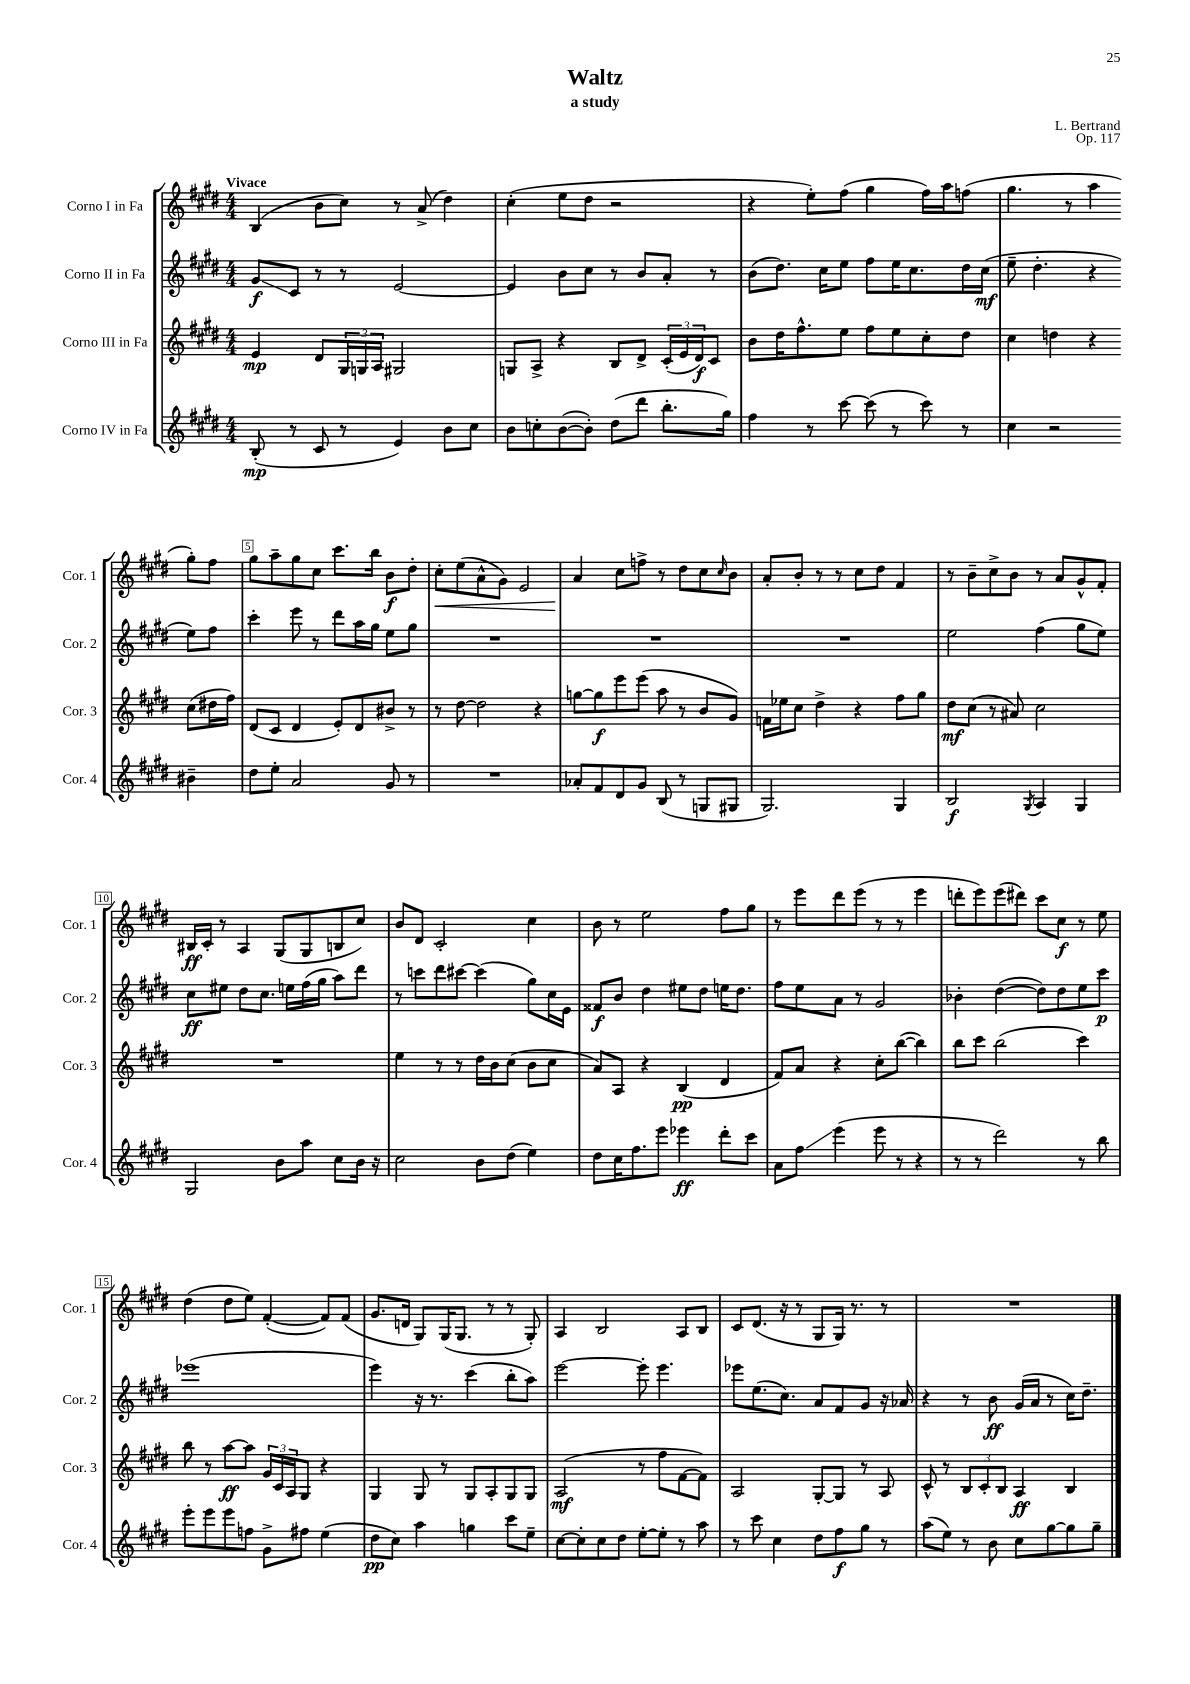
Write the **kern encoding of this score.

**kern	**kern	**kern	**kern
*staff4	*staff3	*staff2	*staff1
*clefG2	*clefG2	*clefG2	*clefG2
*k[f#c#g#d#]	*k[f#c#g#d#]	*k[f#c#g#d#]	*k[f#c#g#d#]
*M4/4	*M4/4	*M4/4	*M4/4
(8B'	4e	8g#	(4B
8r	.	8c#	.
8c#	8d#	8r	8b
8r	24G#	8r	8cc#)
.	24G	.	.
.	24A	.	.
4e)	2G#	[2e	8r
.	.	.	(8a^
8b	.	.	4dd#)
8cc#	.	.	.
=	=	=	=
8b	8G	4e]	(4cc#'
8cc'	8A^	.	.
([8b	4r	8b	8ee
8b'])	.	8cc#	8dd#
(8dd#	8B	8r	2r
8ddd#	8d#^	8b	.
8.bb'	(24c#'	8a'	.
.	24e	.	.
.	24d#)	.	.
.	8c#	8r	.
16gg#)	.	.	.
=	=	=	=
4ff#	8b	(8b	4r
.	16dd#	8.dd#)	.
.	8.ff#^^	.	.
8r	.	.	8ee')
.	.	16cc#	.
[8ccc#	8ee	8ee	(8ff#
(8ccc#]	8ff#	8ff#	4gg#
8r	8ee	16ee	.
.	.	8.cc#	.
8ccc#)	8cc#'	.	16ff#)
.	.	.	16aa
8r	8dd#	16dd#	(8ff
.	.	(16cc#	.
=	=	=	=
4cc#	4cc#	8ee~	4.gg#
.	.	4.dd#'	.
2r	4dd	.	.
.	.	.	8r
.	4r	4r	4aa
4b#~	(8cc#	8ee)	8gg#')
.	16dd#	8ff#	8ff#
.	16ff#)	.	.
=	=	=	=
8dd#	(8d#	4ccc#'	8gg#
8ee'	8c#	.	8aa~
2a	4d#	8eee	8gg#
.	.	8r	8cc#
.	8e')	8ddd#	8.ccc#
.	8d#	16aa	.
.	.	16gg#	16bb
8g#	8b#^	8ee	8b
8r	8r	8gg#	8dd#'
=	=	=	=
1r	8r	1r	8cc#'
.	[8dd#	.	(8ee
.	2dd#]	.	8a^^
.	.	.	8g#)
.	.	.	2e
.	4r	.	.
=	=	=	=
8a-'	[8gg	1r	4a
8f#	8gg]	.	.
8d#	8eee	.	8cc#
8g#	(8eee	.	8ff^
(8B	8aa	.	8r
8r	8r	.	8dd#
8G	8b	.	8cc#
.	.	.	16qqcc#
8G#	8g#)	.	8b
=	=	=	=
2.G#)	16f	1r	8a'
.	16ee-	.	.
.	8cc#	.	8b'
.	4dd#^	.	8r
.	.	.	8r
.	4r	.	8cc#
.	.	.	8dd#
4G#	8ff#	.	4f#
.	8gg#	.	.
=	=	=	=
2B	8dd#	2ee	8r
.	(8cc#	.	8b~
.	8r	.	8cc#^
.	8a#)	.	8b
8qG#	.	.	.
4A	2cc#	(4ff#	8r
.	.	.	8a
4G#	.	8gg#	8g#^^
.	.	8ee)	8f#'
=	=	=	=
2G#	1r	8cc#	16B#
.	.	.	16c#'
.	.	8ee#	8r
.	.	8dd#	4A
.	.	8.cc#	.
8b	.	.	(8G#
.	.	16ee	.
8aa	.	(16ff#	8G#
.	.	16gg#	.
8cc#	.	8aa)	8B
16b	.	8ddd#	8cc#)
16r	.	.	.
=	=	=	=
2cc#	4ee	8r	8b
.	.	8ccc	8d#
.	8r	8ddd#	2c#'
.	8r	[8ccc#	.
8b	16dd#	(4ccc#]	.
.	16b	.	.
(8dd#	(8cc#	.	.
4ee)	8b	8gg#)	4cc#
.	8cc#	16cc#	.
.	.	16e	.
=	=	=	=
8dd#	8a)	8f##	8b
16cc#	8A	8b	8r
8.ff#	.	.	.
.	4r	4dd#	2ee
8eee	.	.	.
4eee-	(4B	8ee#	.
.	.	8dd#	.
8ddd#'	4d#	16ee	8ff#
.	.	8.dd#	.
8ccc#	.	.	8gg#
=	=	=	=
8a	8f#)	8ff#	8r
8ff#	8a	8ee	8eee
(4eee	4r	8a	8ddd#
.	.	8r	(8eee
8eee	8cc#'	2g#	8r
8r	([8bb	.	8r
4r	4bb])	.	4eee
=	=	=	=
8r	8bb	4b-'	8ddd'
8r	8ccc#	.	8eee)
2ddd#)	(2bb	([4dd#	(8eee
.	.	.	8ddd#)
.	.	8dd#])	8ccc#
.	.	8dd#	8cc#
8r	4ccc#)	8ee	8r
8bb	.	8ccc#	8ee
=	=	=	=
8eee'	8bb	(1eee-	(4dd#
8eee	8r	.	.
8eee	[8aa	.	8dd#
8ff	8aa]	.	8ee)
8g#^	24g#	.	([4f#'
.	24c#	.	.
.	24A	.	.
8ff#	8G#	.	.
(4ee	4r	.	8f#])
.	.	.	(8f#
=	=	=	=
8dd#	4G#	4eee)	8.g#
8cc#)	.	.	.
.	.	.	16d
4aa	8G#	16r	8G#)
.	.	8.r	.
.	8r	.	(16G#
.	.	.	8.G#
4gg	8G#	(4ccc#	.
.	8A'	.	8r
8ccc#	8G#	8bb'	8r
8ee~	8G#	8aa)	8G#')
=	=	=	=
[8cc#	(2A	[2eee	4A
8cc#']	.	.	.
8cc#	.	.	2B
8dd#	.	.	.
[8ee'	8r	8eee']	.
8ee']	8ff#	4.eee	.
8r	[8f#	.	8A
8aa	8f#])	.	8B
=	=	=	=
8r	2A	8eee-	8c#
8ccc#	.	(8.ee	(8.d#
4cc#	.	.	.
.	.	8.cc#)	16r
.	.	.	8r
8dd#	[8G#'	8a	8G#
8ff#	8G#]	8f#	16G#)
.	.	.	8.r
8gg#	8r	8g#	.
8r	8A	16r	8r
.	.	16a-	.
=	=	=	=
(8aa	8c#^^	4r	1r
8ee)	8r	.	.
8r	12B	8r	.
.	12c#'	.	.
8b	.	8b	.
.	12B	.	.
8cc#	4A	(16g#	.
.	.	16a	.
[8gg#	.	8r	.
8gg#]	4B	16cc#)	.
.	.	8.dd#~	.
8gg#~	.	.	.
==	==	==	==
*-	*-	*-	*-
